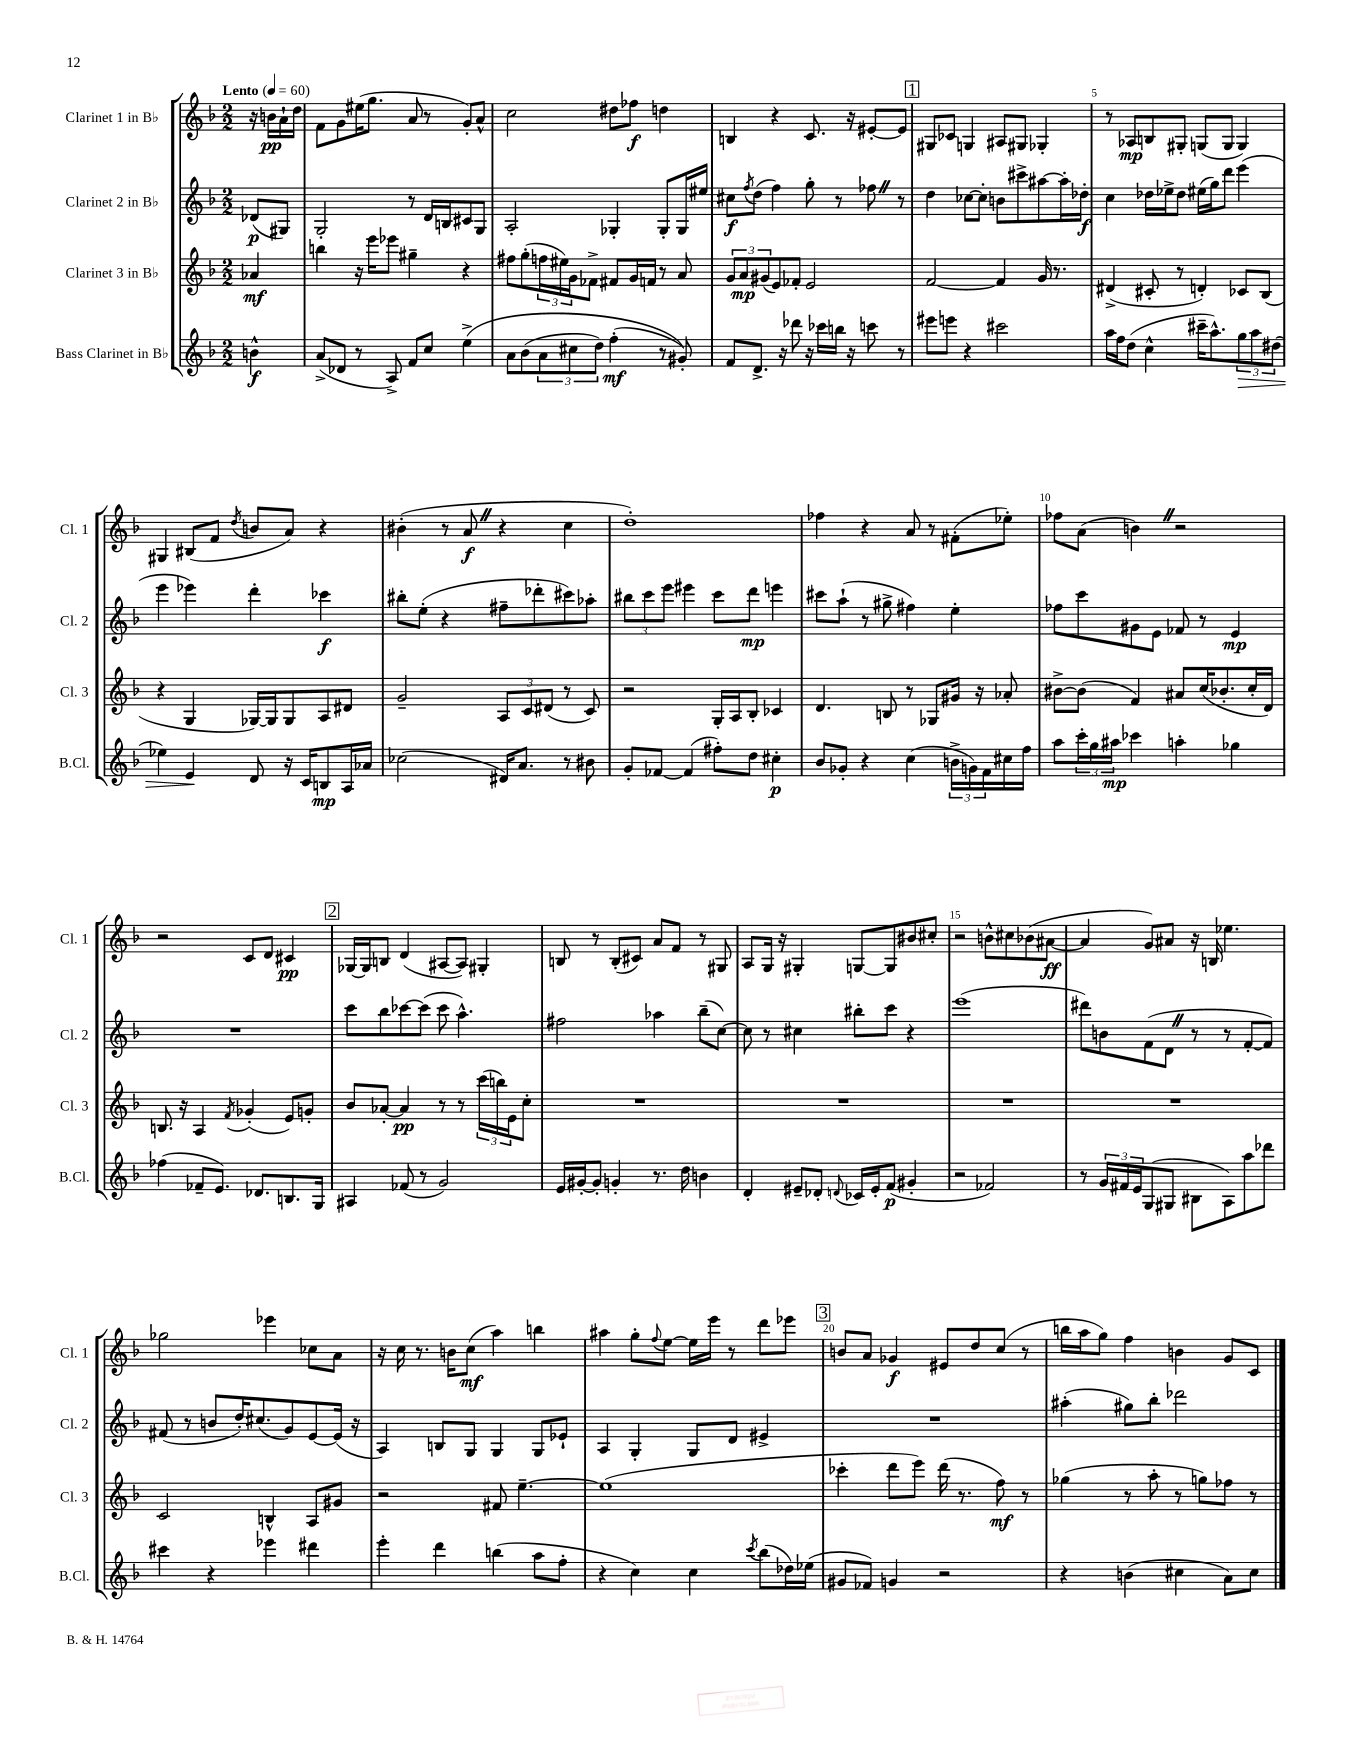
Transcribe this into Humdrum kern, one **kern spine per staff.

**kern	**dynam	**kern	**dynam	**kern	**dynam	**kern	**dynam
*part4	*part4	*part3	*part3	*part2	*part2	*part1	*part1
*staff4	*staff4	*staff3	*staff3	*staff2	*staff2	*staff1	*staff1
*I"Bass Clarinet in B♭	*	*I"Clarinet 3 in B♭	*	*I"Clarinet 2 in B♭	*	*I"Clarinet 1 in B♭	*
*I'B.Cl.	*	*I'Cl. 3	*	*I'Cl. 2	*	*I'Cl. 1	*
*clefG2	*	*clefG2	*	*clefG2	*	*clefG2	*
*k[b-]	*	*k[b-]	*	*k[b-]	*	*k[b-]	*
*M2/2	*	*M2/2	*	*M2/2	*	*M2/2	*
*MM60	*	*MM60	*	*MM60	*	*MM60	*
=	=	=	=	=	=	=	=
!	!	!	!	!	!	!LO:TX:a:B:t=Lento	!
4bn^^\	f	4a-X/	mf	(8d-X/L	p	16r	.
.	.	.	.	.	.	16bn\LL	pp
.	.	.	.	8G#X/J)	.	16a`\	.
.	.	.	.	.	.	16dd\JJ	.
=1	=1	=1	=1	=1	=1	=1	=1
(8a^/L	.	4bbn\	.	2G'/	.	8f\L	.
8d-X/J	.	.	.	.	.	8g\	.
8r	.	16r	.	.	.	(16ee#X\K	.
.	.	16eee\KL	.	.	.	8.gg\J	.
8A^/)	.	8eee-X\J	.	.	.	.	.
8f/L	.	4gg#X~\	.	8r	.	8a/	.
8cc/J	.	.	.	16d/LL	.	8r	.
.	.	.	.	16Bn/J	.	.	.
(4ee^\	.	4r	.	8c#X/	.	8g'/L)	.
.	.	.	.	8G/J	.	8a^^/J	.
=2	=2	=2	=2	=2	=2	=2	=2
8a\L	.	8ff#X\L	.	2A'/	.	2cc\	.
(8b-\	.	(8gg'\	.	.	.	.	.
12a\	.	24ffn\L	.	.	.	.	.
.	.	24ee#X\)	.	.	.	.	.
12cc#X\	.	24g\J	.	.	.	.	.
.	.	8f-X^\J	.	.	.	.	.
12dd\J)	.	.	.	.	.	.	.
(4ff'\	mf	8f#X/L	.	4G-X'/	.	8dd#X\L	.
.	.	16g/L	.	.	.	8ff-X\J	f
.	.	16fn/JJ	.	.	.	.	.
8r	.	8r	.	8G-'/L	.	4ddn\	.
8g#X'/))	.	8a/	.	16G-/L	.	.	.
.	.	.	.	16ee#X/JJ	.	.	.
=3	=3	=3	=3	=3	=3	=3	=3
8f/L	.	12g/L	.	8cc#X\L	f	4Bn/	.
.	.	12a/	mp	.	.	.	.
.	.	.	.	8qff/	.	.	.
8.d^/J	.	.	.	(8dd\J	.	.	.
.	.	(12g#X/	.	.	.	.	.
.	.	8e/)	.	4ff\)	.	4r	.
16r	.	.	.	.	.	.	.
8ddd-X\	.	8f-X'/J	.	.	.	.	.
16r	.	2e/	.	8gg'\	.	8.c/	.
16ccc-X\LL	.	.	.	.	.	.	.
16bbn\JJ	.	.	.	8r	.	.	.
16r	.	.	.	.	.	16r	.
8cccn\	.	.	.	8ff-XZ\	.	[8e#X'/L	.
8r	.	.	.	8r	.	8e#/J]	.
!!LO:REH:place=s1:t=1
=4	=4	=4	=4	=4	=4	=4	=4
8eee#X\L	.	[2f/	.	4dd\	.	8G#X/L	.
8eeen\J	.	.	.	.	.	8c-X/J	.
4r	.	.	.	[8cc-X\L	.	4Gn/	.
.	.	.	.	8cc-'\J]	.	.	.
2ccc#X\	.	4f/]	.	8bn\L	.	8A#X/L	.
.	.	.	.	8ccc#X^\	.	8G#X/J	.
.	.	16g/	.	[8aa#X\	.	4G-X'/	.
.	.	8.r	.	.	.	.	.
.	.	.	.	16aa#'\L]	.	.	.
.	.	.	.	16dd-X'\JJ	f	.	.
=5	=5	=5	=5	=5	=5	=5	=5
16aa\LL	.	(4d#X^/	.	4cc\	.	8r	.
16ff\J	.	.	.	.	.	.	.
(8dd\J	.	.	.	.	.	8A-X/L	mp
4cc^^\	.	8c#X'/	.	16dd-X\LL	.	8Bn/	.
.	.	.	.	16ee-X^\J	.	.	.
.	.	8r	.	8dd-\J	.	8G#X'/J	.
16ccc#X~\KL	.	4dn'/)	.	(16ee#X\LL	.	(8Gn/L	.
8.aa^^\)	.	.	.	16gg\J)	.	.	.
.	.	.	.	8ddd\J	.	8G/J	.
!	!LO:HP:b	!	!	!	!	!	!
12gg\	>	8c-X/L	.	(4eee\	.	4G/)	.
12aa\	.	.	.	.	.	.	.
.	.	(8B-/J	.	.	.	.	.
(12dd#X\J	.	.	.	.	.	.	.
!!LO:LB:g=z
=6	=6	=6	=6	=6	=6	=6	=6
4ee-X\)	.	4r	.	4eee\	.	4G#X/	.
4e/	.	4G/	.	4eee-X\)	.	(8B#X/L	.
.	.	.	.	.	.	8f/J	.
.	.	.	.	.	.	8qdd/	.
8d/	]	[16G-X/LL)	.	4ddd'\	.	8bn/L	.
.	.	16G-/J]	.	.	.	.	.
16r	.	8G-/	.	.	.	8a/J)	.
16c/KL	.	.	.	.	.	.	.
8Bn/	mp	8A/	.	4ccc-X\	f	4r	.
16A/L	.	8d#X/J	.	.	.	.	.
16a-X/JJ	.	.	.	.	.	.	.
=7	=7	=7	=7	=7	=7	=7	=7
(2cc-X\	.	2g~/	.	8bb#X'\L	.	(4b#X'\	.
.	.	.	.	(8ee'\J	.	.	.
.	.	.	.	4r	.	8r	.
.	.	.	.	.	.	8aZ/	f
16d#X/KL)	.	12A/L	.	8ff#X~\L	.	4r	.
8.a/J	.	.	.	.	.	.	.
.	.	12c/	.	.	.	.	.
.	.	.	.	8ddd-X'\	.	.	.
.	.	(12d#X/J	.	.	.	.	.
8r	.	8r	.	8ccc#X\)	.	4cc\	.
8b#X\	.	8c/)	.	8aa-X'\J	.	.	.
=8	=8	=8	=8	=8	=8	=8	=8
8g'/L	.	2r	.	12bb#X\L	.	1dd')	.
.	.	.	.	12ccc\	.	.	.
[8f-X/J	.	.	.	.	.	.	.
.	.	.	.	12eee\J	.	.	.
(4f-/]	.	.	.	4eee#X\	.	.	.
8ff#X'\L)	.	16G'/LL	.	8ccc\L	.	.	.
.	.	16A/J	.	.	.	.	.
8dd\J	.	8B-'/J	.	8ddd\J	mp	.	.
4cc#X'\	p	4c-X/	.	4eeen\	.	.	.
=9	=9	=9	=9	=9	=9	=9	=9
8b-/L	.	4.d/	.	8ccc#X\L	.	4ff-X\	.
8g-X'/J	.	.	.	(8aa`\J	.	.	.
4r	.	.	.	8r	.	4r	.
.	.	8Bn/	.	8gg#X^\	.	.	.
(4cc\	.	8r	.	4ff#X\)	.	8a/	.
.	.	8G-X/L	.	.	.	8r	.
24bn^\LL	.	16g#X/Jk	.	4ee'\	.	(8f#X'\L	.
24gn\)	.	.	.	.	.	.	.
.	.	16r	.	.	.	.	.
24f\	.	.	.	.	.	.	.
16cc#X\	.	8a-X'/	.	.	.	8ee-X'\J)	.
16ff\JJ	.	.	.	.	.	.	.
=10	=10	=10	=10	=10	=10	=10	=10
8aa\L	.	[8b#X^\L	.	8ff-X\L	.	8ff-X\L	.
24ccc'\L	.	(8b#\J]	.	8ccc\	.	(8a\J	.
24gg\	.	.	.	.	.	.	.
24aa#X\JJ	mp	.	.	.	.	.	.
4ccc-X\	.	4f/)	.	8g#X\	.	4bnZ\)	.
.	.	.	.	8e\J	.	.	.
4aan'\	.	8a#X/L	.	8f-X/	.	2r	.
.	.	(16cc/K	.	8r	.	.	.
.	.	8.b-X'/	.	.	.	.	.
4gg-X\	.	.	.	4e/	mp	.	.
.	.	16cc'/L	.	.	.	.	.
.	.	16d/JJ)	.	.	.	.	.
!!LO:LB:g=z
=11	=11	=11	=11	=11	=11	=11	=11
(4ff-X\	.	8.Bn/	.	1r	.	2r	.
.	.	16r	.	.	.	.	.
8f-X~/L	.	4A/	.	.	.	.	.
8.e/J)	.	.	.	.	.	.	.
.	.	8qf/	.	.	.	.	.
.	.	(4g-X'/	.	.	.	8c/L	.
8.d-X/L	.	.	.	.	.	.	.
.	.	.	.	.	.	8d/J	.
8.Bn/	.	8e/L)	.	.	.	4c#X/	pp
.	.	8gn'/J	.	.	.	.	.
16G/Jk	.	.	.	.	.	.	.
!!LO:REH:place=s1:t=2
=12	=12	=12	=12	=12	=12	=12	=12
4A#X/	.	8b-/L	.	8ccc\L	.	[16G-X/LL	.
.	.	.	.	.	.	16G-/J]	.
.	.	[8a-X'/J	.	8bb-\	.	8Bn/J	.
(8f-X/	.	4a-/]	pp	[8ccc-X\	.	(4d/	.
8r	.	.	.	(8ccc-\J]	.	.	.
2g/)	.	8r	.	8ccc-\	.	[8A#X/L	.
.	.	8r	.	4.aa^^\)	.	8A#/J])	.
.	.	(24ccc\LL	.	.	.	4G#X'/	.
.	.	24bbn\)	.	.	.	.	.
.	.	24e\J	.	.	.	.	.
.	.	8cc'\J	.	.	.	.	.
=13	=13	=13	=13	=13	=13	=13	=13
16e/LL	.	1r	.	2ff#X\	.	8Bn/	.
[16g#X'/J	.	.	.	.	.	.	.
8g#'/J]	.	.	.	.	.	8r	.
4gn'/	.	.	.	.	.	(8B'/L	.
.	.	.	.	.	.	8c#X/J)	.
8.r	.	.	.	4aa-X\	.	8a/L	.
.	.	.	.	.	.	8f/J	.
16dd\	.	.	.	.	.	.	.
4bn\	.	.	.	(8bb-~\L	.	8r	.
.	.	.	.	[8cc\J)	.	8G#X/	.
=14	=14	=14	=14	=14	=14	=14	=14
4d'/	.	1r	.	8cc\]	.	8A/L	.
.	.	.	.	8r	.	16G/Jk	.
.	.	.	.	.	.	16r	.
8e#X~/L	.	.	.	4cc#X\	.	4G#X'/	.
8d-X'/J	.	.	.	.	.	.	.
8qqdn/	.	.	.	.	.	.	.
16c-X/LL	.	.	.	8bb#X'\L	.	[8Gn/L	.
16e#'/J	.	.	.	.	.	.	.
(8f/J	p	.	.	8ccc\J	.	8G/]	.
4g#X'/	.	.	.	4r	.	8b#X/	.
.	.	.	.	.	.	8cc#X'/J	.
=15	=15	=15	=15	=15	=15	=15	=15
2r	.	1r	.	(1eee	.	2r	.
2f-X/)	.	.	.	.	.	8bn^^\L	.
.	.	.	.	.	.	8cc#X\	.
.	.	.	.	.	.	(8b-X\	.
.	.	.	.	.	.	[8a#X\J	ff
=16	=16	=16	=16	=16	=16	=16	=16
8r	.	1r	.	8ddd#X\L)	.	4a#/]	.
24g/LL	.	.	.	8bn\	.	.	.
24f#X/	.	.	.	.	.	.	.
24e/J	.	.	.	.	.	.	.
(8G/	.	.	.	(8f\	.	8g/L)	.
8G#X/J	.	.	.	8dZ\J	.	8a#X/J	.
8B#X\L	.	.	.	8r	.	16r	.
.	.	.	.	.	.	16Bn/	.
8A\)	.	.	.	8r	.	4.ee-X\	.
8aa\	.	.	.	[8f'/L	.	.	.
8ddd-X\J	.	.	.	8f/J])	.	.	.
!!LO:LB:g=z
=17	=17	=17	=17	=17	=17	=17	=17
4ccc#X\	.	2c/	.	(8f#X/	.	2gg-X\	.
.	.	.	.	8r	.	.	.
4r	.	.	.	8bn/L	.	.	.
.	.	.	.	16dd'/K)	.	.	.
.	.	.	.	(8.cc#X/	.	.	.
4eee-X\	.	4Bn^^/	.	.	.	4eee-X\	.
.	.	.	.	8g/)	.	.	.
4ddd#X\	.	8A/L	.	[8e/	.	8cc-X\L	.
.	.	8g#X/J	.	(16e/Jk]	.	8a\J	.
.	.	.	.	16r	.	.	.
=18	=18	=18	=18	=18	=18	=18	=18
4eee'\	.	2r	.	4A/)	.	16r	.
.	.	.	.	.	.	16cc\	.
.	.	.	.	.	.	8.r	.
4ddd\	.	.	.	8Bn/L	.	.	.
.	.	.	.	.	.	16bn\KL	.
.	.	.	.	8G/J	.	(8cc\J	mf
(4bbn\	.	8f#X/	.	4G/	.	4aa\)	.
.	.	[4.ee~\	.	.	.	.	.
8aa\L	.	.	.	8G/L	.	4bbn\	.
8ff'\J	.	.	.	8e-X`/J	.	.	.
=19	=19	=19	=19	=19	=19	=19	=19
4r	.	(1ee]	.	4A/	.	4aa#X\	.
4cc\)	.	.	.	4G'/	.	8gg'\L	.
.	.	.	.	.	.	8qqff/	.
.	.	.	.	.	.	[8ee\J	.
4cc\	.	.	.	8G/L	.	16ee\LL]	.
.	.	.	.	.	.	16eee\JJ	.
.	.	.	.	8d/J	.	8r	.
8qccc/	.	.	.	.	.	.	.
(8bb-\L	.	.	.	4e#X^/	.	8ddd\L	.
16dd-X\L)	.	.	.	.	.	8eee-X\J	.
(16ee-X\JJ	.	.	.	.	.	.	.
!!LO:REH:place=s1:t=3
=20	=20	=20	=20	=20	=20	=20	=20
8g#X/L	.	4ccc-X'\	.	1r	.	8bn/L	.
8f-X/J)	.	.	.	.	.	8a/J	.
4gn/	.	8ddd\L	.	.	.	4g-X/	f
.	.	8eee\J)	.	.	.	.	.
2r	.	(16ddd\	.	.	.	8e#X/L	.
.	.	8.r	.	.	.	.	.
.	.	.	.	.	.	8dd/	.
.	.	8ff\)	mf	.	.	(8cc/J	.
.	.	8r	.	.	.	8r	.
=21	=21	=21	=21	=21	=21	=21	=21
4r	.	(4gg-X\	.	(4aa#X'\	.	16bbn\LL	.
.	.	.	.	.	.	16aa\J	.
.	.	.	.	.	.	8gg\J)	.
(4bn\	.	8r	.	8gg#X\L)	.	4ff\	.
.	.	8aa'\	.	8bb-'\J	.	.	.
4cc#X\	.	8r	.	2ddd-X\	.	4bn\	.
.	.	8ggn\L)	.	.	.	.	.
8a\L)	.	8ff-X\J	.	.	.	8g/L	.
8cc#\J	.	8r	.	.	.	8c/J	.
==	==	==	==	==	==	==	==
*-	*-	*-	*-	*-	*-	*-	*-
